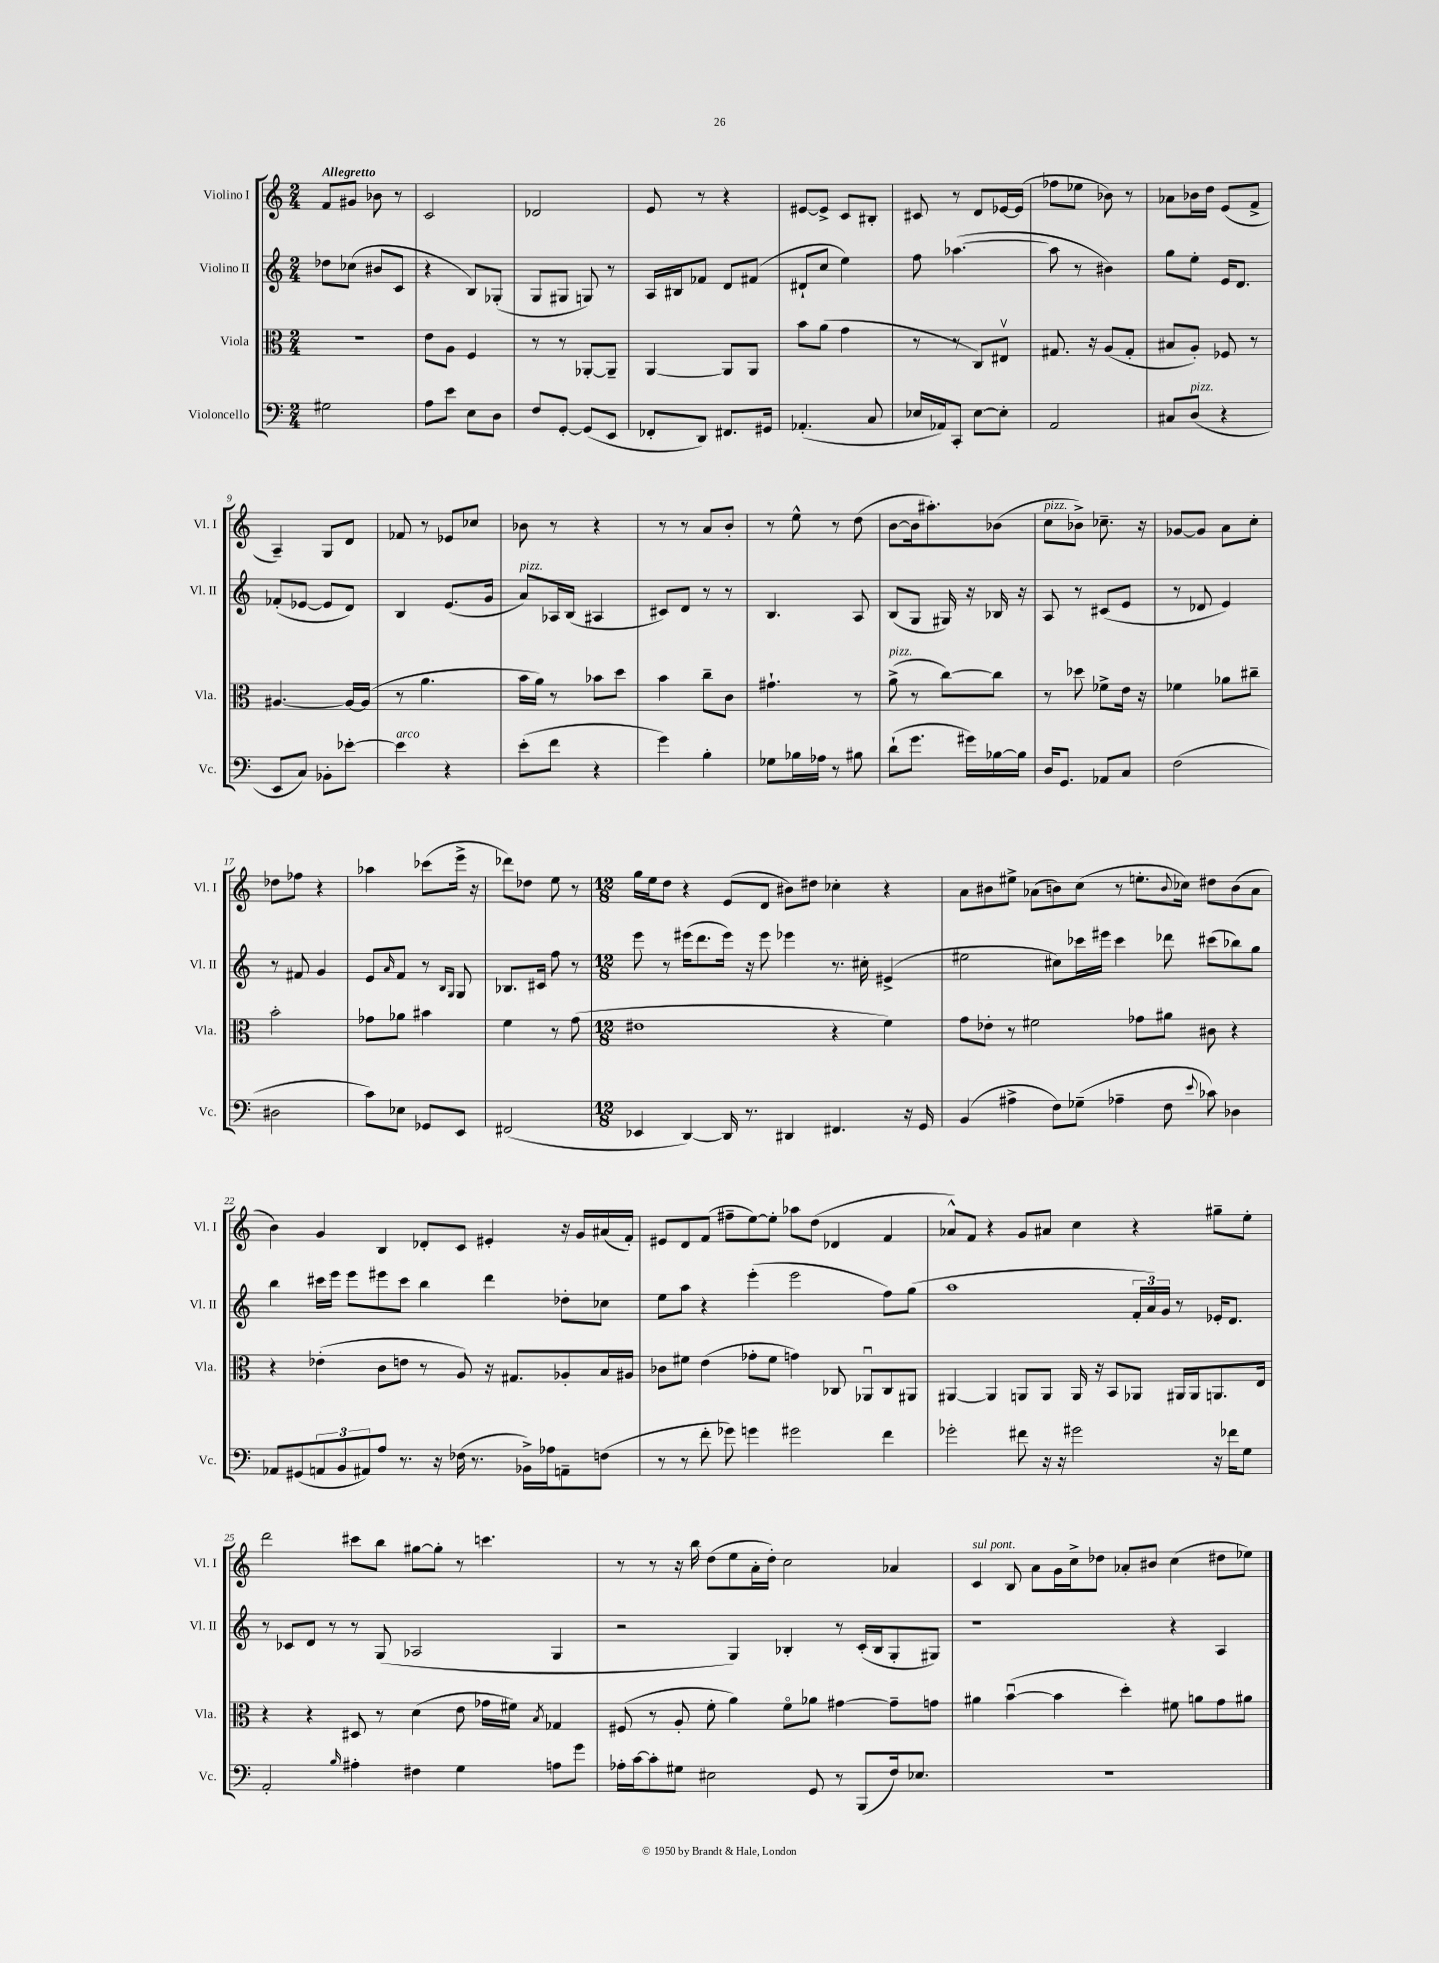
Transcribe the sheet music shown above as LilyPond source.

<<
\new StaffGroup <<
\new Staff = "s0" \with { instrumentName = "Violino I" shortInstrumentName = "Vl. I" } {
    \clef treble \key c \major \numericTimeSignature \time 2/4 \tempo "Allegretto"
    f'8 gis'8 bes'8 r8 |
    c'2 |
    des'2 |
    e'8 r8 r4 |
    eis'8~ eis'8-> c'8 bis8-. |
    cis'8 r8 d'8 ees'16~ ees'16( |
    fes''8 ees''8 bes'8) r8 |
    aes'8 bes'16 d''16 e'8( f'8-> |
    a4--) g8 d'8 |
    fes'8 r8 ees'8 ces''8 |
    bes'8 r8 r4 |
    r8 r8 a'8 b'8-. |
    r8 e''8-^ r8 d''8( |
    b'8~ b'16 ais''8.-.) bes'8( |
    c''8^\markup { \italic "pizz." } bes'8->) ces''8.-- r16 |
    ges'8~ ges'8 a'8 c''8-. |
    des''8 fes''8 r4 |
    aes''4 ces'''8( e'''16-> r16 |
    des'''8) des''8 e''8 r8 |
    \numericTimeSignature \time 12/8 g''16 e''16 d''8 r4 e'8( d'8 bis'8) dis''8 ces''4-. r4 |
    a'8 bis'8 eis''8-> aes'8( b'8) c''8( r8 e''8.-. \appoggiatura { b'8 } ces''16) dis''8 b'8( aes'8 |
    b'4) g'4 b4 des'8-. c'8 eis'4-. r16 g'16 ais'16( f'16-.) |
    eis'8 d'8 f'8( fis''8-- e''8~) e''8-. aes''8 d''8( des'4 f'4 |
    aes'8-^) f'8 r4 g'8 ais'8 c''4 r4 gis''8-- e''8-. |
    d'''2 cis'''8 b''8 gis''8~ gis''8-. r8 c'''4. |
    r8 r8 r16 b''16 d''8( e''8 a'16-. d''16-.) c''2 aes'4 |
    c'4^\markup { \italic "sul pont." } b8 a'8 g'16 c''16-> des''8 aes'8-. bis'8 c''4( dis''8 ees''8) \bar "|." |
}
\new Staff = "s1" \with { instrumentName = "Violino II" shortInstrumentName = "Vl. II" } {
    \clef treble \key c \major \numericTimeSignature \time 2/4
    des''8 ces''8( bis'8 c'8 |
    r4 b8) ges8-.( |
    g8 gis8 g8) r8 |
    a16 bis16 fes'8 d'8 fis'8( |
    dis'8-! c''8 e''4) |
    f''8 aes''4.~( |
    aes''8 r8 bis'4) |
    g''8 e''8-. e'16 d'8. |
    fes'8-.( ees'8~ ees'8 d'8) |
    b4 e'8.( g'16 |
    a'8^\markup { \italic "pizz." }) aes16 b16( ais4 |
    cis'8) d'8 r8 r8 |
    b4. a8 |
    b8( g8 gis16) r16 bes16 r16 |
    a8 r8 cis'8( e'8 |
    r8 des'8 e'4) |
    r8 fis'8 g'4 |
    e'8 \grace { a'16 } f'8 r8 \grace { b16 g16 } g8 |
    bes8. cis'16 f''8 r8 |
    \numericTimeSignature \time 12/8 e'''8 r8 eis'''16( d'''8. eis'''16) r16 eis'''8 ees'''4 r8. cis''16-. eis'4->( |
    eis''2 cis''8) ces'''16 eis'''16 ces'''4 des'''8 cis'''8( bes''8) g''8 |
    b''4 cis'''16 e'''16 e'''8 eis'''8 cis'''8 b''4 d'''4 des''8-. ces''8 |
    e''8 a''8 r4 e'''4-.( e'''2 f''8) g''8( |
    a''1 \tuplet 3/2 { f'16-. a'16) g'16 } r8 ees'16-. d'8. |
    r8 ces'8 d'8 r8 r8 g8( aes2 g4 |
    r2 g4) bes4-. r8 c'16-.( bes16 g8-. gis8) |
    r1 r4 a4 \bar "|." |
}
\new Staff = "s2" \with { instrumentName = "Viola" shortInstrumentName = "Vla." } {
    \clef alto \key c \major \numericTimeSignature \time 2/4
    r2 |
    e'8 a8 f4 |
    r8 r8 aes,8~-. aes,8-- |
    a,4~ a,8 a,8 |
    b'8 a'8( g'4 |
    r8 r8 c8) eis8\upbow |
    gis8. r16 a8( gis8-. |
    bis8 a8-.) fes8 r8 |
    ais4.~ ais16~ ais16( |
    r8 a'4. |
    b'16 a'16) r8 bes'8 d''8 |
    b'4 c''8-- c'8 |
    gis'4.-! r8 |
    a'8->^\markup { \italic "pizz." }( r8 c''8~) c''8 |
    r8 des''8 fes'8-> e'16 r16 |
    fes'4 aes'8 cis''8-- |
    b'2-. |
    ges'8 aes'8 bis'4 |
    f'4 r8 g'8( |
    \numericTimeSignature \time 12/8 eis'1 r4 f'4) |
    g'8 ees'8-. r8 fis'2 ges'8 ais'8 cis'8 r4 |
    r4 ees'4-.( c'8 e'8 r8 a8) r16 gis8. aes8-. b16 ais16 |
    ces'8 fis'8 e'4( ges'8-. fis'8 g'4) ces8 aes,8\downbow ces8 ais,8 |
    ais,4~ ais,4 a,8 a,8 a,16 r16 b,8 aes,8 ais,16 ais,16 a,8. e16 |
    r4 r4 dis8 r8 d'4( e'8 ges'16 fis'16) \acciaccatura { b8 } ges4 |
    fis8( r8 a8-. f'8-. a'4) f'8\flageolet aes'8 gis'4~ gis'8-- g'8 |
    ais'4 b'4~\downbow( b'4 d''4-.) fis'8 a'8 g'8 ais'8 \bar "|." |
}
\new Staff = "s3" \with { instrumentName = "Violoncello" shortInstrumentName = "Vc." } {
    \clef bass \key c \major \numericTimeSignature \time 2/4
    gis2 |
    a8 e'8 e8 d8 |
    f8 g,8~-. g,8( e,8 |
    fes,8-. d,8) fis,8. gis,16 |
    aes,4.-.( c8 |
    ees16 aes,16) c,8-. ees8~ ees8-. |
    a,2 |
    cis8 d8^\markup { \italic "pizz." }( r4 |
    e,8 c8) bes,8-. ees'8~-. |
    ees'4^\markup { \italic "arco" } r4 |
    e'8-.( f'8 r4 |
    g'4) b4-. |
    ges8 bes16 aes16 r8 bis8 |
    d'8-!( g'8. gis'16) bes16~ bes16 |
    d16 g,8. aes,8 c8 |
    f2( |
    dis2 |
    c'8) ees8 ges,8 e,8 |
    fis,2( |
    \numericTimeSignature \time 12/8 ees,4 d,4~) d,16 r8. dis,4 fis,4. r16 g,16 |
    b,4( ais4-> f8) ges8--( aes4-- f8 \appoggiatura { e'8 } ces'8) des4 |
    aes,8 gis,8( \tuplet 3/2 { a,8 b,8 ais,8) } a8 r8. r16 fes16( r8. bes,16->) aes16 a,8-- f8( |
    r8 r8 f'8-. ges'8) g'4 gis'2 f'4 |
    ges'2-. fis'8 r16 r16 gis'2 r16 fes'16 g8 |
    a,2-. \grace { b16 } ais4-. fis4 g4 a8 g'8 |
    aes16-. c'16~ c'8-. gis8 eis2 g,8 r8 b,,8( f16) ees8. |
    R1. \bar "|." |
}
>>
>>
